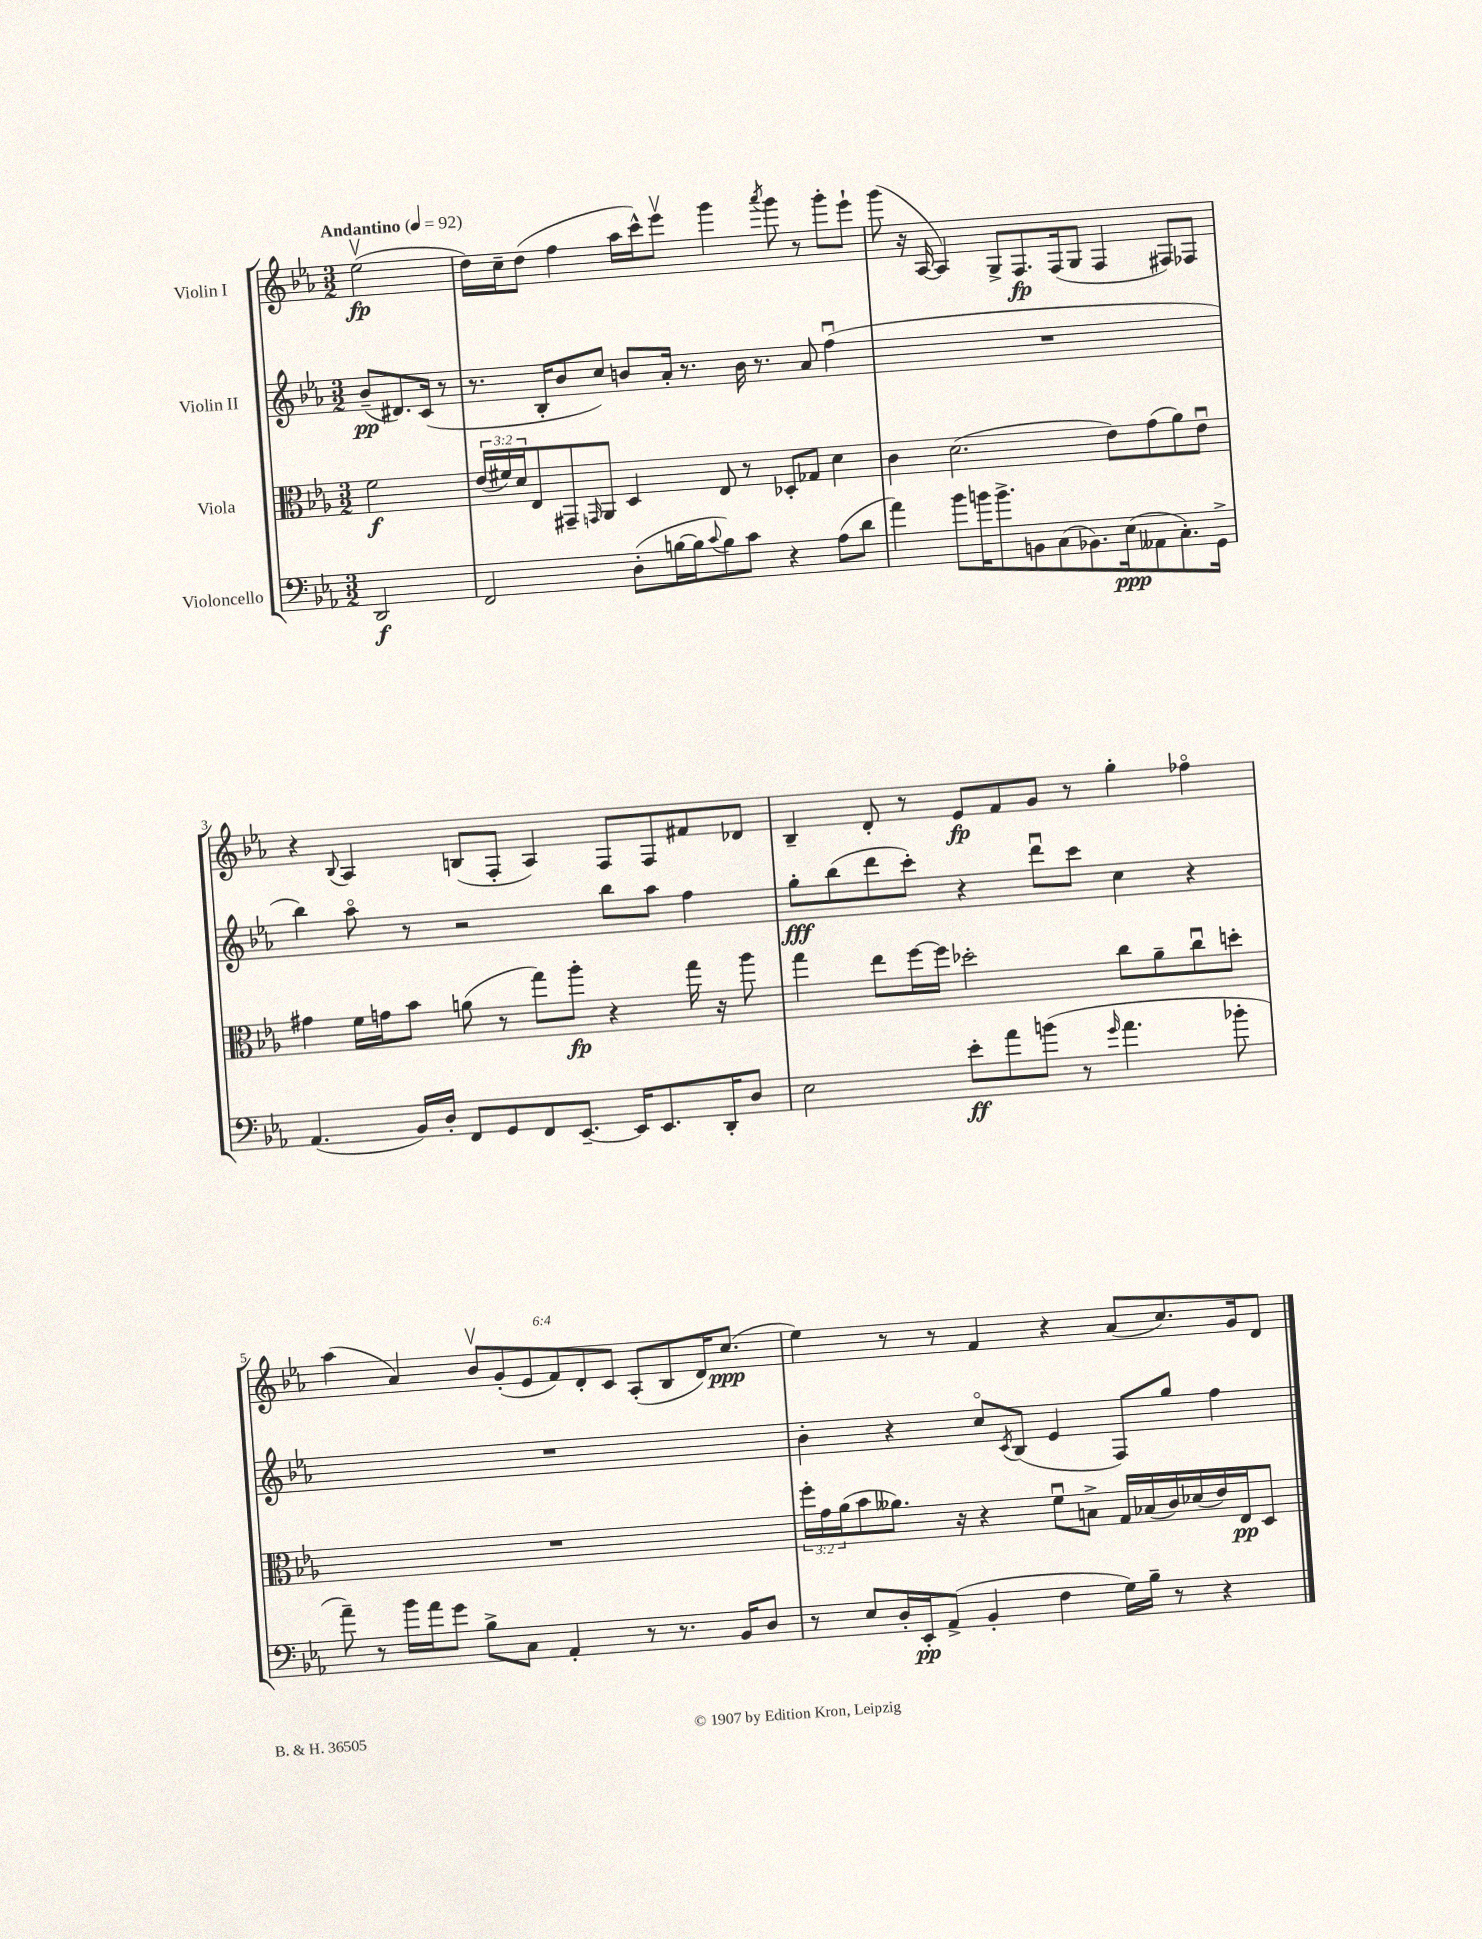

**kern	**dynam	**kern	**dynam	**kern	**dynam	**kern	**dynam
*part4	*part4	*part3	*part3	*part2	*part2	*part1	*part1
*staff4	*staff4	*staff3	*staff3	*staff2	*staff2	*staff1	*staff1
*I"Violoncello	*	*I"Viola	*	*I"Violin II	*	*I"Violin I	*
*clefF4	*	*clefC3	*	*clefG2	*	*clefG2	*
*k[b-e-a-]	*	*k[b-e-a-]	*	*k[b-e-a-]	*	*k[b-e-a-]	*
*M3/2	*	*M3/2	*	*M3/2	*	*M3/2	*
*MM92	*	*MM92	*	*MM92	*	*MM92	*
=	=	=	=	=	=	=	=
!	!	!	!	!	!	!LO:TX:a:B:t=Andantino	!
2DD/	f	2f\	f	(8b-~/L	pp	(2ee-v\	fp
.	.	.	.	8.d#X/)	.	.	.
.	.	.	.	(16c/Jk	.	.	.
.	.	.	.	8r	.	.	.
=1	=1	=1	=1	=1	=1	=1	=1
2FF/	.	(24e-/LL	.	8.r	.	16dd\LL)	.
.	.	24f#X/)	.	.	.	.	.
.	.	.	.	.	.	16cc~\J	.
.	.	24d/J	.	.	.	.	.
.	.	8E-/	.	.	.	(8dd\J	.
.	.	.	.	16B-'/KL	.	.	.
.	.	8GG#X~/	.	8b-/	.	4ff\	.
.	.	16qqGGn/	.	.	.	.	.
.	.	8AA-/J	.	8cc/J)	.	.	.
(8D'\L	.	4D/	.	8bn/L	.	16aa-\LL	.
.	.	.	.	.	.	16ccc^^\J)	.
[16Bn\L	.	.	.	16a-'/Jk	.	8eee-v\J	.
16B\J]	.	.	.	8.r	.	.	.
8qqc/	.	.	.	.	.	.	.
8B\)	.	8E-/	.	.	.	4ggg\	.
8c\J	.	8r	.	16b\	.	.	.
.	.	.	.	8.r	.	.	.
.	.	.	.	.	.	8qaaa-/	.
4r	.	8D-X'/L	.	.	.	8ggg\	.
.	.	8G-X/J	.	8a-/	.	8r	.
(8A-\L	.	4d\	.	(4ffu\	.	8ggg'\L	.
8d\J	.	.	.	.	.	8eee-`\J	.
=2	=2	=2	=2	=2	=2	=2	=2
4a-\)	.	4c\	.	1.r	.	(8ggg\	.
.	.	.	.	.	.	16r	.
.	.	.	.	.	.	[16A-/	.
8b-\L	.	(2.d\	.	.	.	4A-/])	.
16bn\K	.	.	.	.	.	.	.
8.b^\	.	.	.	.	.	.	.
.	.	.	.	.	.	8G^/L	.
8BBn\	.	.	.	.	.	8.F/	fp
(8C\	.	.	.	.	.	.	.
.	.	.	.	.	.	(16F/k	.
8.BB-X\)	.	.	.	.	.	8G/J	.
.	.	8e-\L)	.	.	.	4F/	.
(16E-\k	ppp	.	.	.	.	.	.
8AA--X\	.	(8g\	.	.	.	.	.
8.C'\)	.	8a-\)	.	.	.	8F#X/L)	.
.	.	8e-u\J	.	.	.	8F-X/J	.
16GG^\Jk	.	.	.	.	.	.	.
!!LO:LB:g=z
=3	=3	=3	=3	=3	=3	=3	=3
(4.AA-/	.	4g#X\	.	4bb-\)	.	4r	.
.	.	.	.	.	.	8qqB-/	.
.	.	16f\LL	.	8aa-\	.	4A-/	.
.	.	16gn\J	.	.	.	.	.
16BB-/LL)	.	8b-\J	.	8r	.	.	.
16D'/JJ	.	.	.	.	.	.	.
8FF/L	.	(8an\	.	2r	.	(8Bn/L	.
8GG/	.	8r	.	.	.	8F'/J	.
8FF/	.	8gg\L)	.	.	.	4A-/)	.
[8.EE-~/J	.	8aa-'\J	fp	.	.	.	.
.	.	4r	.	8bb-\L	.	8F/L	.
16EE-/KL]	.	.	.	.	.	.	.
8.EE-/	.	.	.	8aa-\J	.	8F/	.
.	.	16gg\	.	4ff\	.	8f#X/	.
16DD'/K	.	16r	.	.	.	.	.
8D/J	.	8aa-\	.	.	.	8d-X/J	.
=4	=4	=4	=4	=4	=4	=4	=4
2E-\	.	4gg\	.	8gg'\L	fff	4B-~/	.
.	.	.	.	(8bb-\	.	.	.
.	.	8ee-\L	.	8ddd\	.	8d'/	.
.	.	[16ff\L	.	8ccc'\J)	.	8r	.
.	.	16ff\JJ]	.	.	.	.	.
8e-'\L	ff	2dd-X'\	.	4r	.	8e-/L	fp
8a-\	.	.	.	.	.	8f/	.
(8bn\J	.	.	.	8dddu\L	.	8g/J	.
8r	.	.	.	8ccc\J	.	8r	.
16qqg/	.	.	.	.	.	.	.
4.a-\	.	8cc\L	.	4cc\	.	4gg'\	.
.	.	8a-~\	.	.	.	.	.
.	.	8ccu\	.	4r	.	4ff-X\	.
8b-X'\	.	8ddn'\J	.	.	.	.	.
!!LO:LB:g=z
=5	=5	=5	=5	=5	=5	=5	=5
8a-~\)	.	1.r	.	1.r	.	(4aa-\	.
8r	.	.	.	.	.	.	.
16b-\LL	.	.	.	.	.	4a-/)	.
16a-\J	.	.	.	.	.	.	.
8g\J	.	.	.	.	.	.	.
8B-^\L	.	.	.	.	.	12b-v/L	.
.	.	.	.	.	.	(12g'/	.
8C\J	.	.	.	.	.	.	.
.	.	.	.	.	.	12e-/	.
4AA-'/	.	.	.	.	.	12f/)	.
.	.	.	.	.	.	12d'/	.
.	.	.	.	.	.	12c/J	.
8r	.	.	.	.	.	(8A-'/L	.
8.r	.	.	.	.	.	8B-/	.
.	.	.	.	.	.	16d/K)	.
16BB-/KL	.	.	.	.	.	(8.cc/J	ppp
8D/J	.	.	.	.	.	.	.
=6	=6	=6	=6	=6	=6	=6	=6
8r	.	24ff'\LL	.	4b-'\	.	4ee-\)	.
.	.	24g\	.	.	.	.	.
.	.	(24a-\J	.	.	.	.	.
8E-/L	.	8b-\	.	.	.	.	.
16D'/L	.	8.a--X\J)	.	4r	.	8r	.
16EE-'/J	pp	.	.	.	.	.	.
(8AA-^/J	.	.	.	.	.	8r	.
.	.	16r	.	.	.	.	.
4BB-'/	.	4r	.	8cc/L	.	4f/	.
.	.	.	.	8qc/	.	.	.
.	.	.	.	(8B-/J	.	.	.
4F\	.	8fu\L	.	4e-/	.	4r	.
.	.	8Bn^\J	.	.	.	.	.
16G\LL)	.	16G/LL	.	8F/L)	.	(8a-/L	.
16B-~\JJ	.	(16B-X/	.	.	.	.	.
8r	.	16c/)	.	8gg/J	.	8.cc/)	.
.	.	(16d-X/	.	.	.	.	.
4r	.	16e-/)	.	4ff\	.	.	.
.	.	16E-/J	pp	.	.	16g/k	.
.	.	8D/J	.	.	.	8d/J	.
==	==	==	==	==	==	==	==
*-	*-	*-	*-	*-	*-	*-	*-
